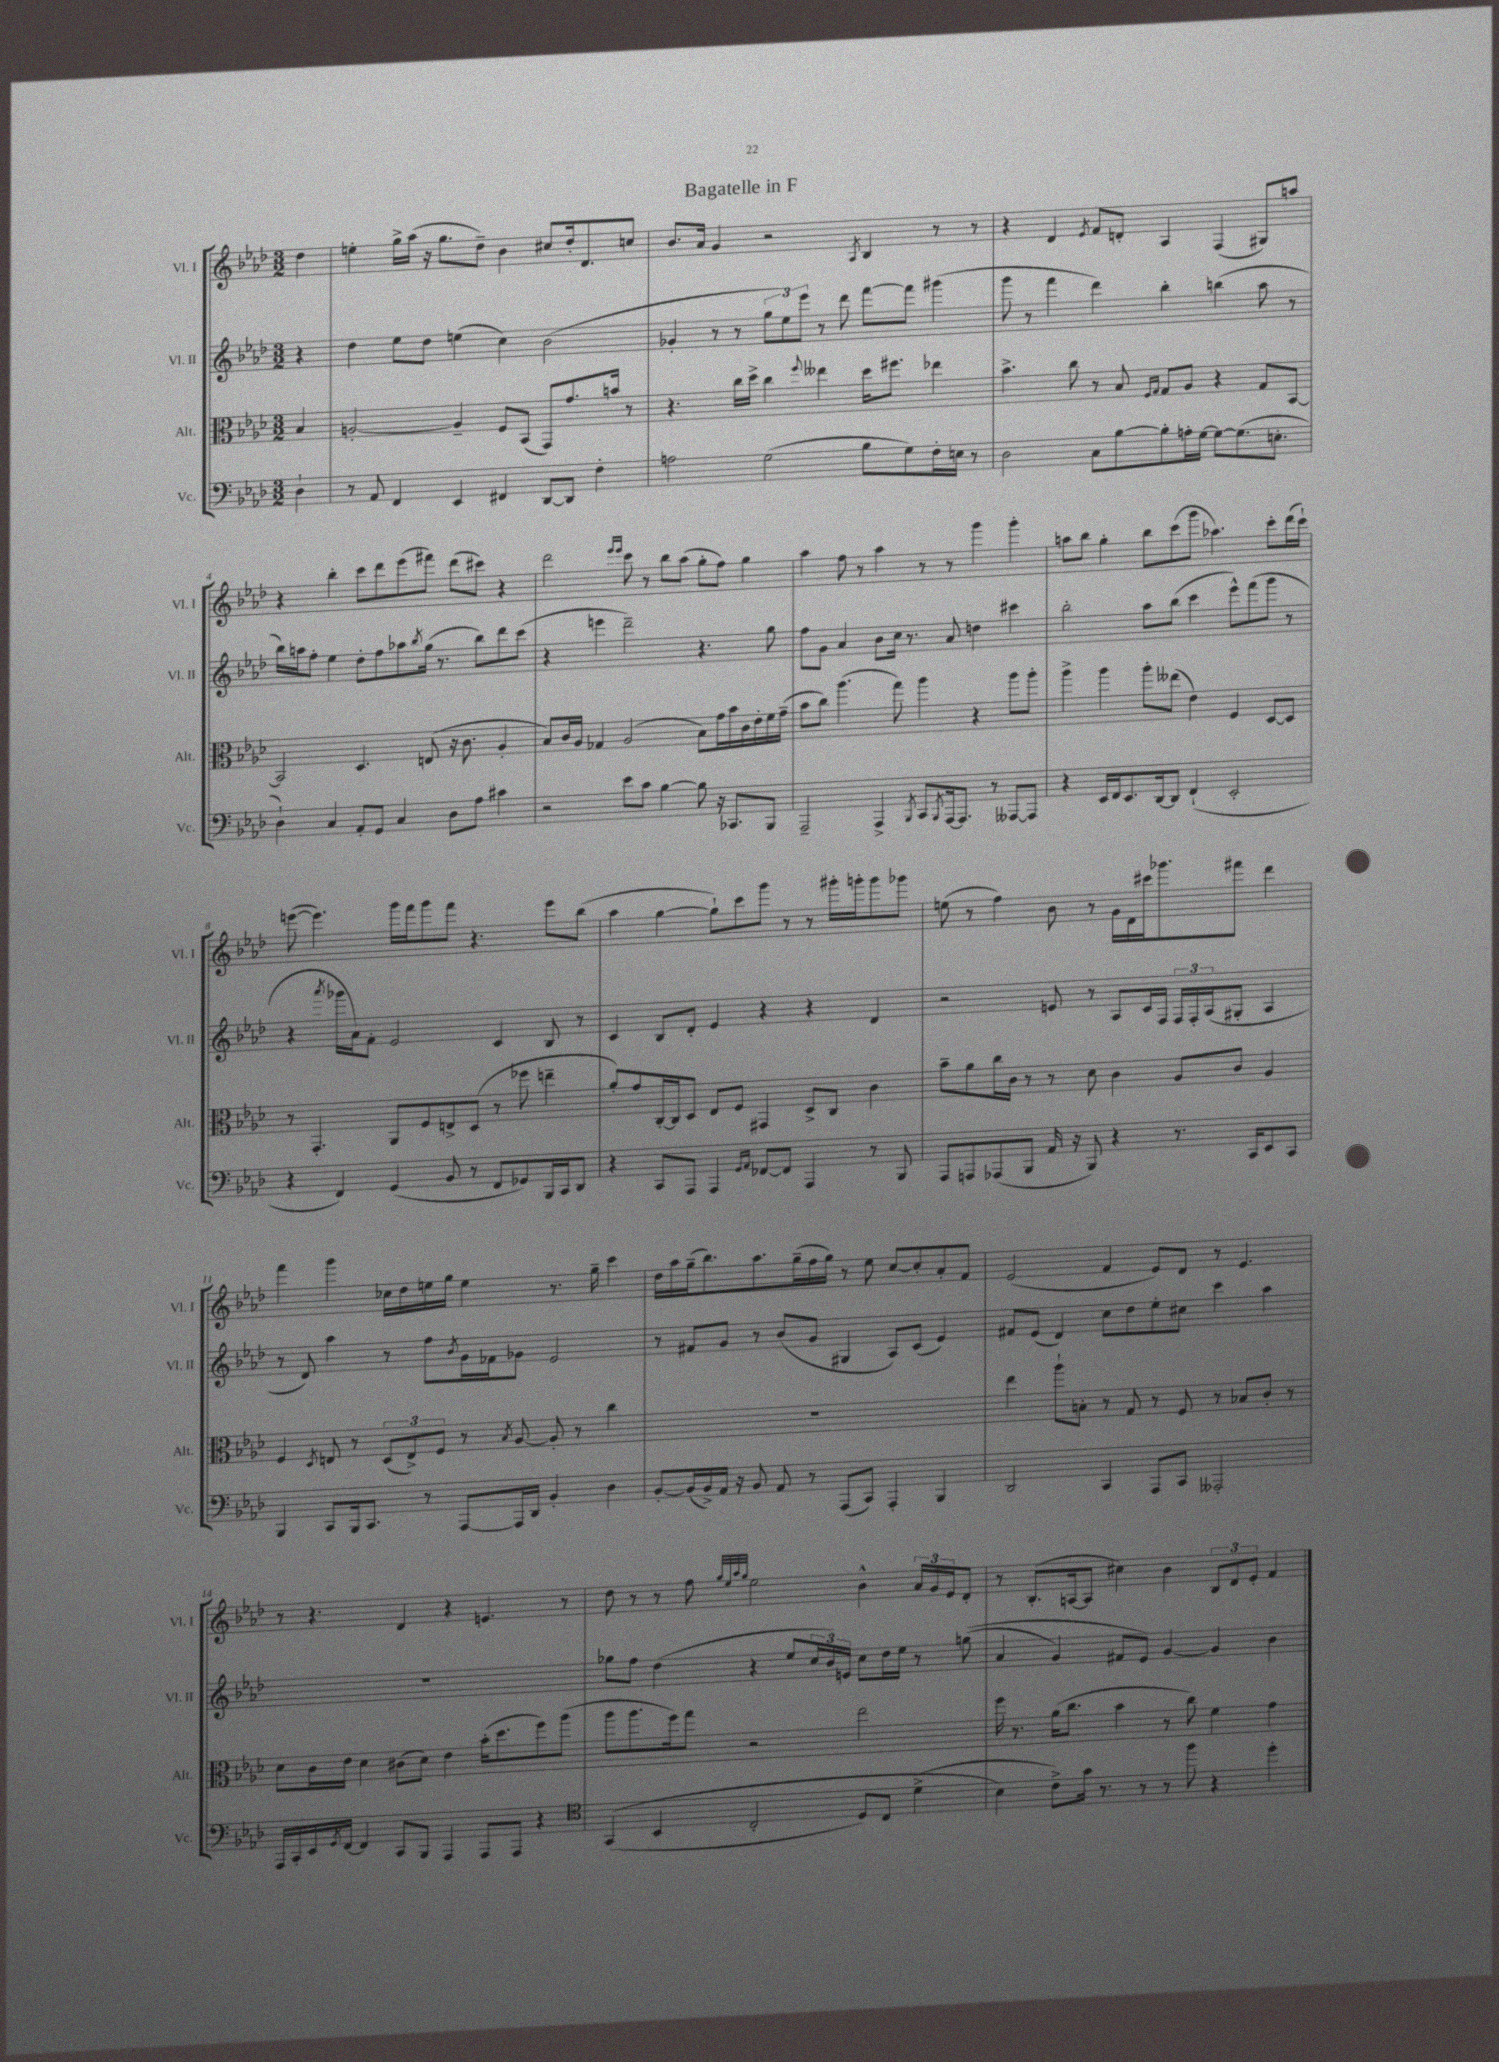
\header { title = "Bagatelle in F" }
<<
\new StaffGroup <<
\new Staff = "s0" \with { instrumentName = "Vl. I" shortInstrumentName = "Vl. I" } {
    \clef treble \key aes \major \numericTimeSignature \time 3/2 \partial 4
    des''4 |
    e''4-. g''16-> aes''16( r16 g''8. des''8--) bes'4 cis''8 des''16-. des'8. c''8 |
    bes'8. aes'16 g'4 r2 \acciaccatura { aes8 } bes4 r8 r8 |
    r4 des'4 \acciaccatura { ees'8 } f'8 d'8-. aes4 f4( gis8) a''8 |
    r4 bes''4-. c'''8 des'''8 ees'''8( fis'''8) des'''8( cis'''8) r4 |
    des'''2 \grace { ees'''16 ees'''16 } c'''8 r8 bes''8 aes''8( g''8-. f''8) g''4 |
    aes''4 f''8 r8 aes''4 r8 r8 g'''4 g'''4-. |
    a''8 bes''8 g''4-. bes''8 c'''8( g'''8 aes''4.) c'''8-. des'''16( c'''16-!) |
    e'''8~( e'''4.) g'''16 f'''16 g'''8 f'''8 r4. e'''8 bes''8( |
    aes''4 g''4~ g''8-!) c'''8 g'''8 r8 r8 gis'''16-. g'''16-. g'''8 ges'''8 |
    e''8( r8 f''4) bes'8 r8 g'16 des'16 cis'''16 ges'''8. fis'''8 des'''4 |
    f'''4 g'''4 ces''16 des''16 e''16 g''16 e''4 r8. g''16-- c'''4 |
    des''16 aes''16 g''16--( bes''8.) aes''8. g''16--( f''16 g''16) r8 ees''8 c''8~ c''8-. aes'8-. f'8 |
    ees'2( f'4 ees'8) des'8 r8 ees'4. |
    r8 r4. des'4 r4 e'4. r8 |
    des''8 r8 r8 f''8 \grace { g''32 ees''32 aes''32 g''32 } ees''2 bes'4-^ \tuplet 3/2 { aes'16 g'16 ees'16 } des'8-. |
    r8 bes8.-.( a16~ a8 cis''4) bes'4 \tuplet 3/2 { bes8 des'8 ees'8-. } f'4 \bar "|." |
}
\new Staff = "s1" \with { instrumentName = "Vl. II" shortInstrumentName = "Vl. II" } {
    \clef treble \key aes \major \numericTimeSignature \time 3/2 \partial 4
    r4 |
    des''4 ees''8 des''8 e''4( c''4) bes'2( |
    ges'4-. r8 r8 \tuplet 3/2 { g''8 ees''8) ees'''8 } r8 des'''8 f'''8~ f'''8 gis'''4( |
    g'''8 r8 f'''4 des'''4) bes''4-. b''4( aes''8 r8 |
    bes''16) a''16 f''8-. ees''4 des''8-. f''8 aes''8 \acciaccatura { bes''8 } g''16( r8. bes''8) des'''8 c'''8( |
    r4 e'''4 des'''2--) r4. g''8 |
    f''8 g'8 aes'4 bes'8 c''16 r8. aes'8 d''4 cis'''4 |
    bes''2-. aes''8 bes''8( c'''4 ees'''8-^) f'''8( g'''8 r8 |
    r4 \acciaccatura { aes'''8 } ges'''16 aes'16) f'8-. ees'2 c'4 bes8 r8 |
    c'4 bes8 des'8-. ees'4 r4 r4 des'4 |
    r2 e'8 r8 aes8 c'16 f16 \tuplet 3/2 { f16 f16-. aes16( } gis8-. aes4 |
    r8 des'8) aes''4 r8 f''8 \acciaccatura { bes'8 } g'16 fes'16 ges'8 ees'2 |
    r8 fis'8 g'8 r8 bes'8( g'8 gis4 aes8) c'8( ees'4) |
    fis'8 ees'8( des'4) c''8 des''8 ees''8-. cis''8 c'''4 aes''4 |
    R1. |
    ges''8 f''8 des''4( r4 ees''8 \tuplet 3/2 { c''16 bes'16) e'16 } c''8 des''16 ees''16 r8 g''8(\( |
    aes'4 g'4) fis'8 ees'8\) g'4~ g'4 bes'4 \bar "|." |
}
\new Staff = "s2" \with { instrumentName = "Alt." shortInstrumentName = "Alt." } {
    \clef alto \key aes \major \numericTimeSignature \time 3/2 \partial 4
    bes4 |
    a2~-. a4-- f8 bes,8( g,8) g'8. b'16 r8 |
    r4. c''16 des''16-> c''4 \appoggiatura { f''8 } eeses''4 des''16 fis''8. ees''4 |
    bes'4.-> c''8 r8 bes8 \grace { f16 g16 } g8 aes8 r4 g8 bes,8~ |
    bes,2 des4. e8( r16 c'8. aes4-. |
    bes8) c'16 aes16 ges4 aes2( bes8) g'16 bes'16 c'16 ees'16-. f'16 g'16--( |
    bes'8 c''8) aes''4.( g''8) aes''4 r4 aes''8 aes''8-. |
    aes''4-> aes''4 aes''8-. eeses''8( ees'4) f4 des8~ des8 |
    r8 g,4.-. aes,8 f8 e8-> des8( r8 fes''8 e''4-- |
    aes'8-.) g'8 c16~-. c16 des8 ees8 f8 gis,4 des8-> c8 c'4 |
    bes'8-- aes'8 c''16 c'16 r8 r8 des'8 c'4 aes8 c'8 aes4 |
    f4 \acciaccatura { des8 } e8 r8 \tuplet 3/2 { des8( e8->) f8 } r8 \acciaccatura { bes8 } aes8~ aes8-. r8 c''4 |
    R1. |
    ees''4 aes''8-! b8-. r8 g8 r8 f8 r8 bes8 c'8-. r8 |
    des'8 c'16 ees'16 des'4 cis'8( des'8) ees'4 bes'16-.( des''8. f''8) aes''8( |
    aes''8 aes''8. f''16) g''8 r2 ees''2 |
    f''16 r8. aes'16( c''8. bes'4 r8 c''8) f'4 g'4 \bar "|." |
}
\new Staff = "s3" \with { instrumentName = "Vc." shortInstrumentName = "Vc." } {
    \clef bass \key aes \major \numericTimeSignature \time 3/2 \partial 4
    des4-! |
    r8 aes,8 f,4 ees,4 fis,4 des,8~ des,8 f4-. |
    a2 g2( bes8 g8) f16-. e16 r8 |
    des2 c8 bes8~ bes8-. a16-. g16~ g8~ g8.( e8.-. |
    des4-!) c4 aes,8-. g,8 c4 des8 aes8 cis'4 |
    r2 ees'8 c'8 bes4~ bes8 r16 ces,8. bes,,8 |
    aes,,2-- aes,,4-> \acciaccatura { bes,,8 } c,8 \acciaccatura { bes,,8 } aes,,16~ aes,,8. r8 aeses,,8~ aeses,,8 |
    r4 ees,16 f,16 ees,8. des,16~ des,8 f,4-!( ees,2-. |
    r4 f,4) g,4( bes,8 r8 f,8 ges,8) bes,,16 c,16 des,8 |
    r4 c,8 aes,,8 aes,,4 \grace { g,16 aes,16 } fes,8~ fes,8 aes,,4 r8 bes,,8 |
    aes,,8 a,,8 aes,,8( bes,,8 aes,16 r16 bes,,8) r4 r8. c,16 ees,8 c,8 |
    bes,,4 c,8 bes,,16 c,8. r8 aes,,8~ aes,,16 des,16 bes,4-. des4 |
    bes,8~-. bes,16( bes,16->) aes,16 r16 bes,8 aes,8 r8 aes,,8( c,8) aes,,4-. bes,,4 |
    des,2 c,4 aes,,8 c,8 aeses,,2-. |
    aes,,16 c,16-. ees,16 \acciaccatura { g,8 } f,16~ f,4 c,8 bes,,8 aes,,4 aes,,8 aes,,8 r4 |
    \clef tenor g,4(\( bes,4 c2-. des8) c8 des'4->( |
    bes4\) c'8->) g'16 r8. r8 r8 f''8 r4 des''4-. \bar "|." |
}
>>
>>
